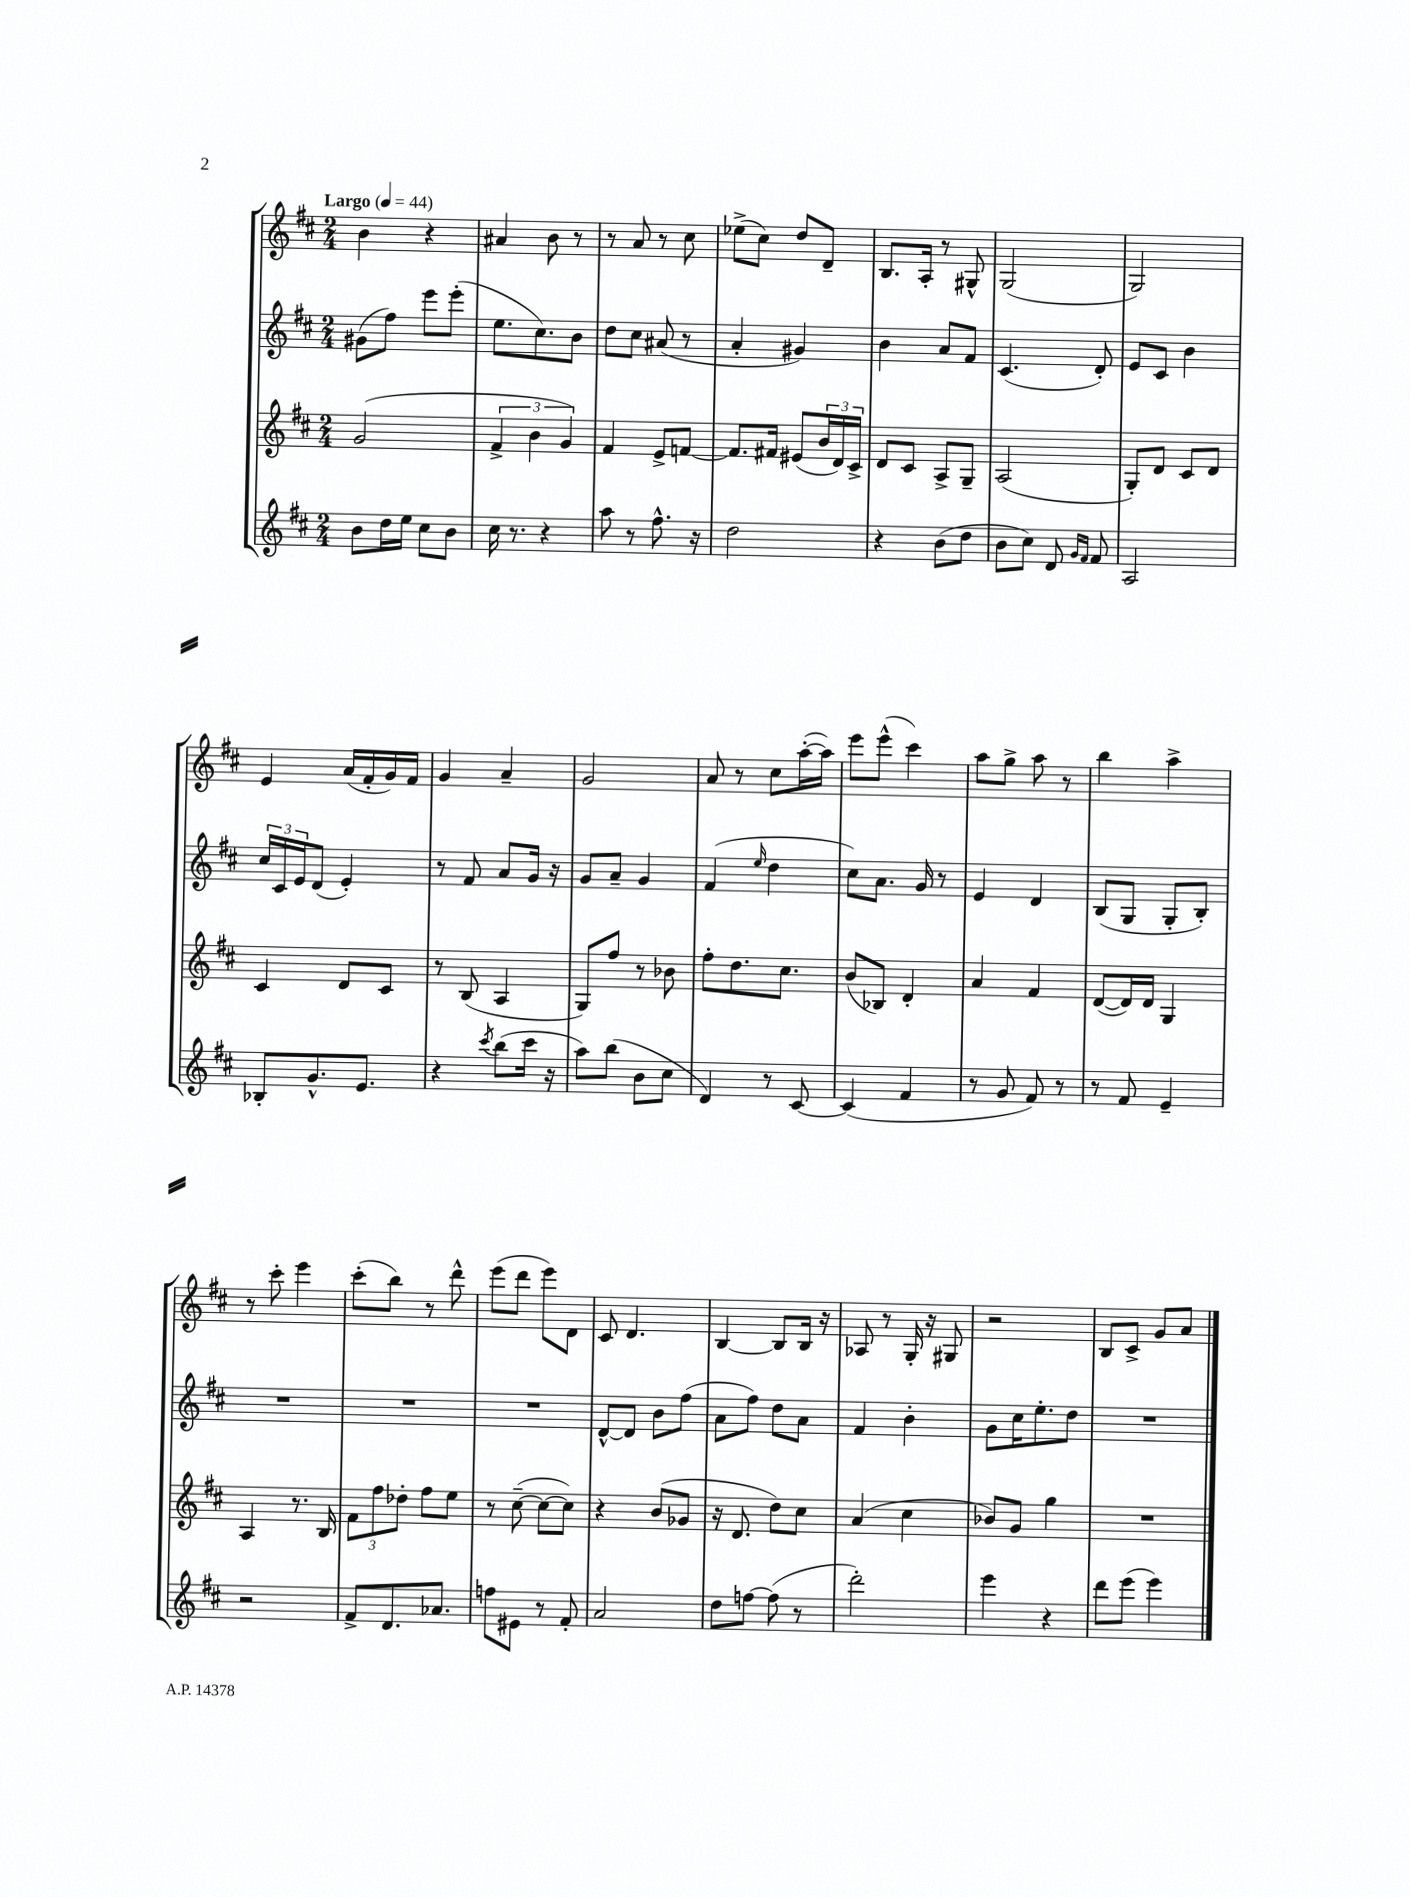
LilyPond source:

<<
\new StaffGroup <<
\new Staff = "s0" {
    \clef treble \key d \major \numericTimeSignature \time 2/4 \tempo "Largo" 4 = 44
    b'4 r4 |
    ais'4 b'8 r8 |
    r8 a'8 r8 cis''8 |
    ees''8->( cis''8) d''8 d'8-- |
    b8. a16-. r8 gis8-^ |
    g2( |
    g2) |
    e'4 a'16( fis'16-. g'16) fis'16 |
    g'4 a'4-- |
    g'2 |
    a'8 r8 cis''8 a''16~-.( a''16) |
    e'''8 e'''8-^( cis'''4) |
    a''8 g''8-> a''8 r8 |
    b''4 a''4-> |
    r8 cis'''8-. e'''4 |
    cis'''8-.( b''8) r8 d'''8-^ |
    e'''8( d'''8 e'''8) d'8 |
    cis'8 d'4. |
    b4~ b8 b16 r16 |
    aes8 r8 g16-. r16 gis8 |
    r2 |
    b8 cis'8-> g'8 a'8 \bar "|." |
}
\new Staff = "s1" {
    \clef treble \key d \major \numericTimeSignature \time 2/4
    gis'8( fis''8) e'''8 e'''8-.( |
    e''8. cis''8.) b'8 |
    d''8 cis''8 ais'8( r8 |
    a'4-. gis'4) |
    b'4 a'8 fis'8 |
    cis'4.( d'8-.) |
    e'8 cis'8 b'4 |
    \tuplet 3/2 { cis''16 cis'16 e'16 } d'8( e'4-.) |
    r8 fis'8 a'8 g'16 r16 |
    g'8 a'8-- g'4 |
    fis'4( \grace { e''16 } d''4 |
    cis''8) a'8. g'16 r8 |
    e'4 d'4 |
    b8( g8 g8-. b8-.) |
    R2 |
    R2 |
    R2 |
    d'8~-^ d'8 b'8 fis''8( |
    a'8 fis''8) d''8 a'8 |
    fis'4 b'4-. |
    g'8 cis''16 e''8.-. d''8 |
    R2 \bar "|." |
}
\new Staff = "s2" {
    \clef treble \key d \major \numericTimeSignature \time 2/4
    g'2( |
    \tuplet 3/2 { fis'4-> b'4 g'4) } |
    fis'4 e'8-> f'8~ |
    f'8. fis'16 eis'8( \tuplet 3/2 { b'16 d'16) cis'16-> } |
    d'8 cis'8 a8-> g8-- |
    a2( |
    g8-.) d'8 cis'8 d'8 |
    cis'4 d'8 cis'8 |
    r8 b8( a4 |
    g8) fis''8 r8 bes'8 |
    fis''8-. d''8. cis''8. |
    b'8( bes8) d'4-. |
    a'4 fis'4 |
    d'8~( d'16) d'16 g4 |
    a4 r8. b16 |
    \tuplet 3/2 { fis'8 fis''8 des''8-. } fis''8 e''8 |
    r8 cis''8~--( cis''8~ cis''8) |
    r4 b'8( ges'8 |
    r16 d'8. d''8) cis''8 |
    a'4( cis''4 |
    bes'8) g'8 g''4 |
    R2 \bar "|." |
}
\new Staff = "s3" {
    \clef treble \key d \major \numericTimeSignature \time 2/4
    b'8 d''16 e''16 cis''8 b'8 |
    cis''16 r8. r4 |
    a''8 r8 fis''8.-^ r16 |
    d''2 |
    r4 b'8( d''8 |
    b'8 cis''8) d'8 \grace { g'16 fis'16 } fis'8 |
    a2 |
    bes8-. g'8.-^ e'8. |
    r4 \acciaccatura { cis'''8 } b''8( cis'''16 r16 |
    a''8) b''8( b'8 cis''8 |
    d'4) r8 cis'8~ |
    cis'4( fis'4 |
    r8 g'8 fis'8) r8 |
    r8 fis'8 e'4-- |
    r2 |
    fis'8-> d'8. aes'8. |
    f''8 eis'8 r8 fis'8-. |
    a'2 |
    d''8 f''8~ f''8( r8 |
    d'''2-.) |
    e'''4 r4 |
    d'''8 e'''8( e'''4) \bar "|." |
}
>>
>>
\layout { \context { \Score \remove "Bar_number_engraver" } }
